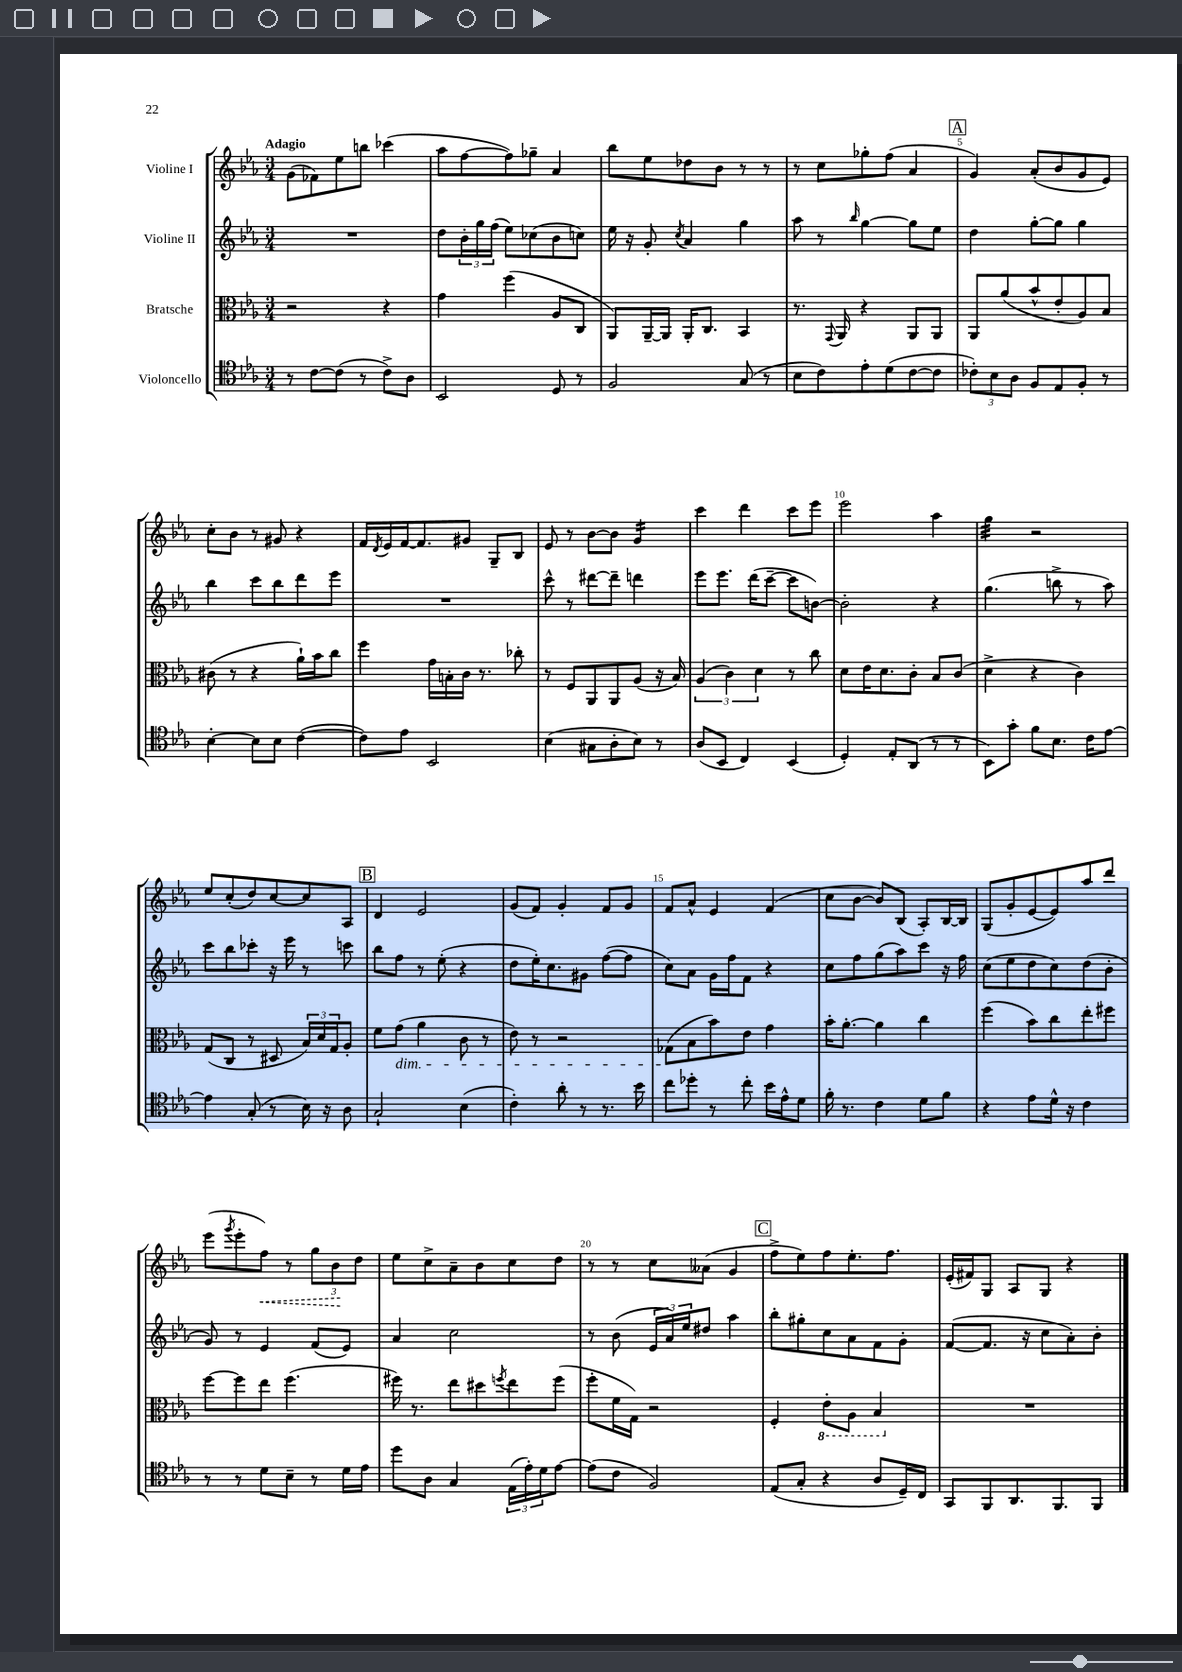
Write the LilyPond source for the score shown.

<<
\new StaffGroup <<
\new Staff = "s0" \with { instrumentName = "Violine I" } {
    \clef treble \key ees \major \numericTimeSignature \time 3/4 \tempo "Adagio"
    g'8( fes'8) ees''8 b''8 ces'''4( |
    aes''8 f''8~ f''8) ges''8-- aes'4 |
    bes''8 ees''8 des''8 bes'8 r8 r8 |
    r8 c''8 ges''8-. f''8( aes'4 |
    \mark \markup { \box "A" } g'4) aes'8-.( bes'8 g'8 ees'8) |
    c''8-. bes'8 r8 gis'8 r4 |
    f'16 \acciaccatura { d'8 } ees'16 f'16~ f'8. gis'8 g8-- bes8 |
    ees'8 r8 bes'8~ bes'8 g'4:16 |
    c'''4 d'''4 c'''8 ees'''8 |
    ees'''2 aes''4 |
    g''4:32 r2 |
    ees''8 c''8-.( d''8) c''8~ c''8 aes8 |
    \mark \markup { \box "B" } d'4 ees'2 |
    g'8( f'8) g'4-. f'8 g'8 |
    f'8 aes'8-^ ees'4 f'4( |
    c''8 bes'8~ bes'8) bes8( aes8-.) bes16~ bes16 |
    g8( g'8-. ees'8~ ees'8) aes''8 d'''8 |
    ees'''8( \acciaccatura { g'''8 } ees'''8-. \once \override Hairpin.style = #'dashed-line f''8\<) r8 \tuplet 3/2 { g''8 bes'8\! d''8 } |
    ees''8 c''8-> aes'8-- bes'8 c''8 d''8 |
    r8 r8 c''8 aeses'8( g'4 |
    \mark \markup { \box "C" } f''8-> ees''8) f''8 ees''8.-. f''8. |
    ees'16-.( fis'16) g8 aes8 g8 r4 \bar "|." |
}
\new Staff = "s1" \with { instrumentName = "Violine II" } {
    \clef treble \key ees \major \numericTimeSignature \time 3/4
    R2. |
    d''8 \tuplet 3/2 { bes'16-. g''16 f''16( } ees''8) ces''8( bes'8 c''8) |
    ees''16 r16 g'8-. \acciaccatura { c''8 } aes'4 g''4 |
    aes''8 r8 \grace { bes''16 } g''4~ g''8 ees''8 |
    \mark \markup { \box "A" } d''4 g''8~-. g''8 g''4 |
    bes''4 c'''8 bes''8 d'''8 ees'''8 |
    R2. |
    c'''8-^ r8 dis'''8~ dis'''8-- d'''4 |
    ees'''8 ees'''8. d'''16( c'''8~-- c'''8 b'8~) |
    b'2-. r4 |
    g''4.( b''8-> r8 aes''8) |
    c'''8 bes''8 ces'''8-. r16 ees'''16 r8 c'''8 |
    \mark \markup { \box "B" } bes''8 f''8 r8 ees''8-.( r4 |
    d''8 ees''16-.) c''8. gis'8 f''8~( f''8 |
    c''8) aes'8 g'16 f''16 f'8 r4 |
    c''8 f''8 g''8( aes''8) c'''8 r16 f''16 |
    c''8( ees''8 d''8 c''8) d''8( bes'8-. |
    g'8) r8 ees'4 f'8( ees'8) |
    aes'4 c''2 |
    r8 bes'8( \tuplet 3/2 { ees'16 aes'16) ees''16 } dis''8 aes''4 |
    \mark \markup { \box "C" } bes''8-. gis''8-. c''8 aes'8 f'8 g'8-. |
    f'8~( f'8. r16 c''8 aes'8-.) bes'8-. \bar "|." |
}
\new Staff = "s2" \with { instrumentName = "Bratsche" } {
    \clef alto \key ees \major \numericTimeSignature \time 3/4
    r2 r4 |
    g'4 f''4( aes8 c8 |
    aes,8) aes,16~-- aes,16 aes,16-. c8. bes,4 |
    r8. \appoggiatura { g,8 } aes,16 r4 aes,8 aes,8 |
    \mark \markup { \box "A" } aes,8 aes'8( bes'8-^ ees'8-. aes8) bes8 |
    cis'8( r8 r4 aes'16-!) bes'16 c''8 |
    f''4 g'16 b16-. c'16 r8. ces''8-. |
    r8 f8 aes,8 aes,8 aes8( r16 bes16) |
    \tuplet 3/2 { aes4( c'4) d'4 } r8 c''8 |
    d'8 ees'16 d'8. c'8-. bes8 c'8( |
    d'4-> r4 c'4) |
    g8( c8 r8 dis8 \tuplet 3/2 { bes16) d'16 g16 } aes8-. |
    \mark \markup { \box "B" } f'8 g'8\dim( aes'4 c'8 r8 |
    ees'8) r8 r2 |
    ges8\!( bes8 bes'8) ees'8 g'4 |
    bes'16-. aes'8.~-. aes'4 c''4 |
    f''4( bes'8) c''8 ees''8-. fis''8 |
    f''8~ f''8 ees''8 f''4.( |
    fis''16) r8. ees''8 dis''8 \acciaccatura { f''8 } ees''8 f''8( |
    f''8-. f'16 g16) r2 |
    \mark \markup { \box "C" } f4-. \ottava #-1 ees8-. aes,8 bes,4 \ottava #0 |
    R2. \bar "|." |
}
\new Staff = "s3" \with { instrumentName = "Violoncello" } {
    \clef tenor \key ees \major \numericTimeSignature \time 3/4
    r8 c'8~ c'8( r8 c'8->) aes8 |
    bes,2 d8 r8 |
    f2 g8( r8 |
    bes8 c'8) ees'8-. d'8( c'8~ c'8 |
    \mark \markup { \box "A" } \tuplet 3/2 { ces'8-.) bes8 aes8 } f8 ees8 f8-. r8 |
    bes4~-. bes8 bes8 c'4~( |
    c'8) ees'8 bes,2 |
    bes4( gis8 aes8-. bes8) r8 |
    aes8( bes,8 c4) bes,4( |
    d4-.) ees8-. aes,8( r8 r8 |
    bes,8) g'8-. f'8 bes8. c'16 ees'8~ |
    ees'4 g8-.( r8 bes16) r16 aes8 |
    \mark \markup { \box "B" } g2-! bes4( |
    c'4-.) aes'8-. r8 r8. bes'16 |
    c''8 des''8-. r8 c''8-. bes'16 ees'16-^ d'8 |
    f'16-. r8. c'4 d'8 f'8 |
    r4 ees'8 d'16-^ r16 c'4 |
    r8 r8 d'8 bes8-- r8 d'16 ees'16 |
    d''8 aes8 g4 \tuplet 3/2 { ees16( ees'16-.) d'16 } ees'8~ |
    ees'8( c'8 f2) |
    \mark \markup { \box "C" } ees8( g8-. r4 aes8 d16--) c16 |
    g,8 f,8 aes,8. f,8. f,8 \bar "|." |
}
>>
>>
\layout { \context { \Score \override BarNumber.break-visibility = ##(#f #t #t) barNumberVisibility = #(every-nth-bar-number-visible 5) } }
